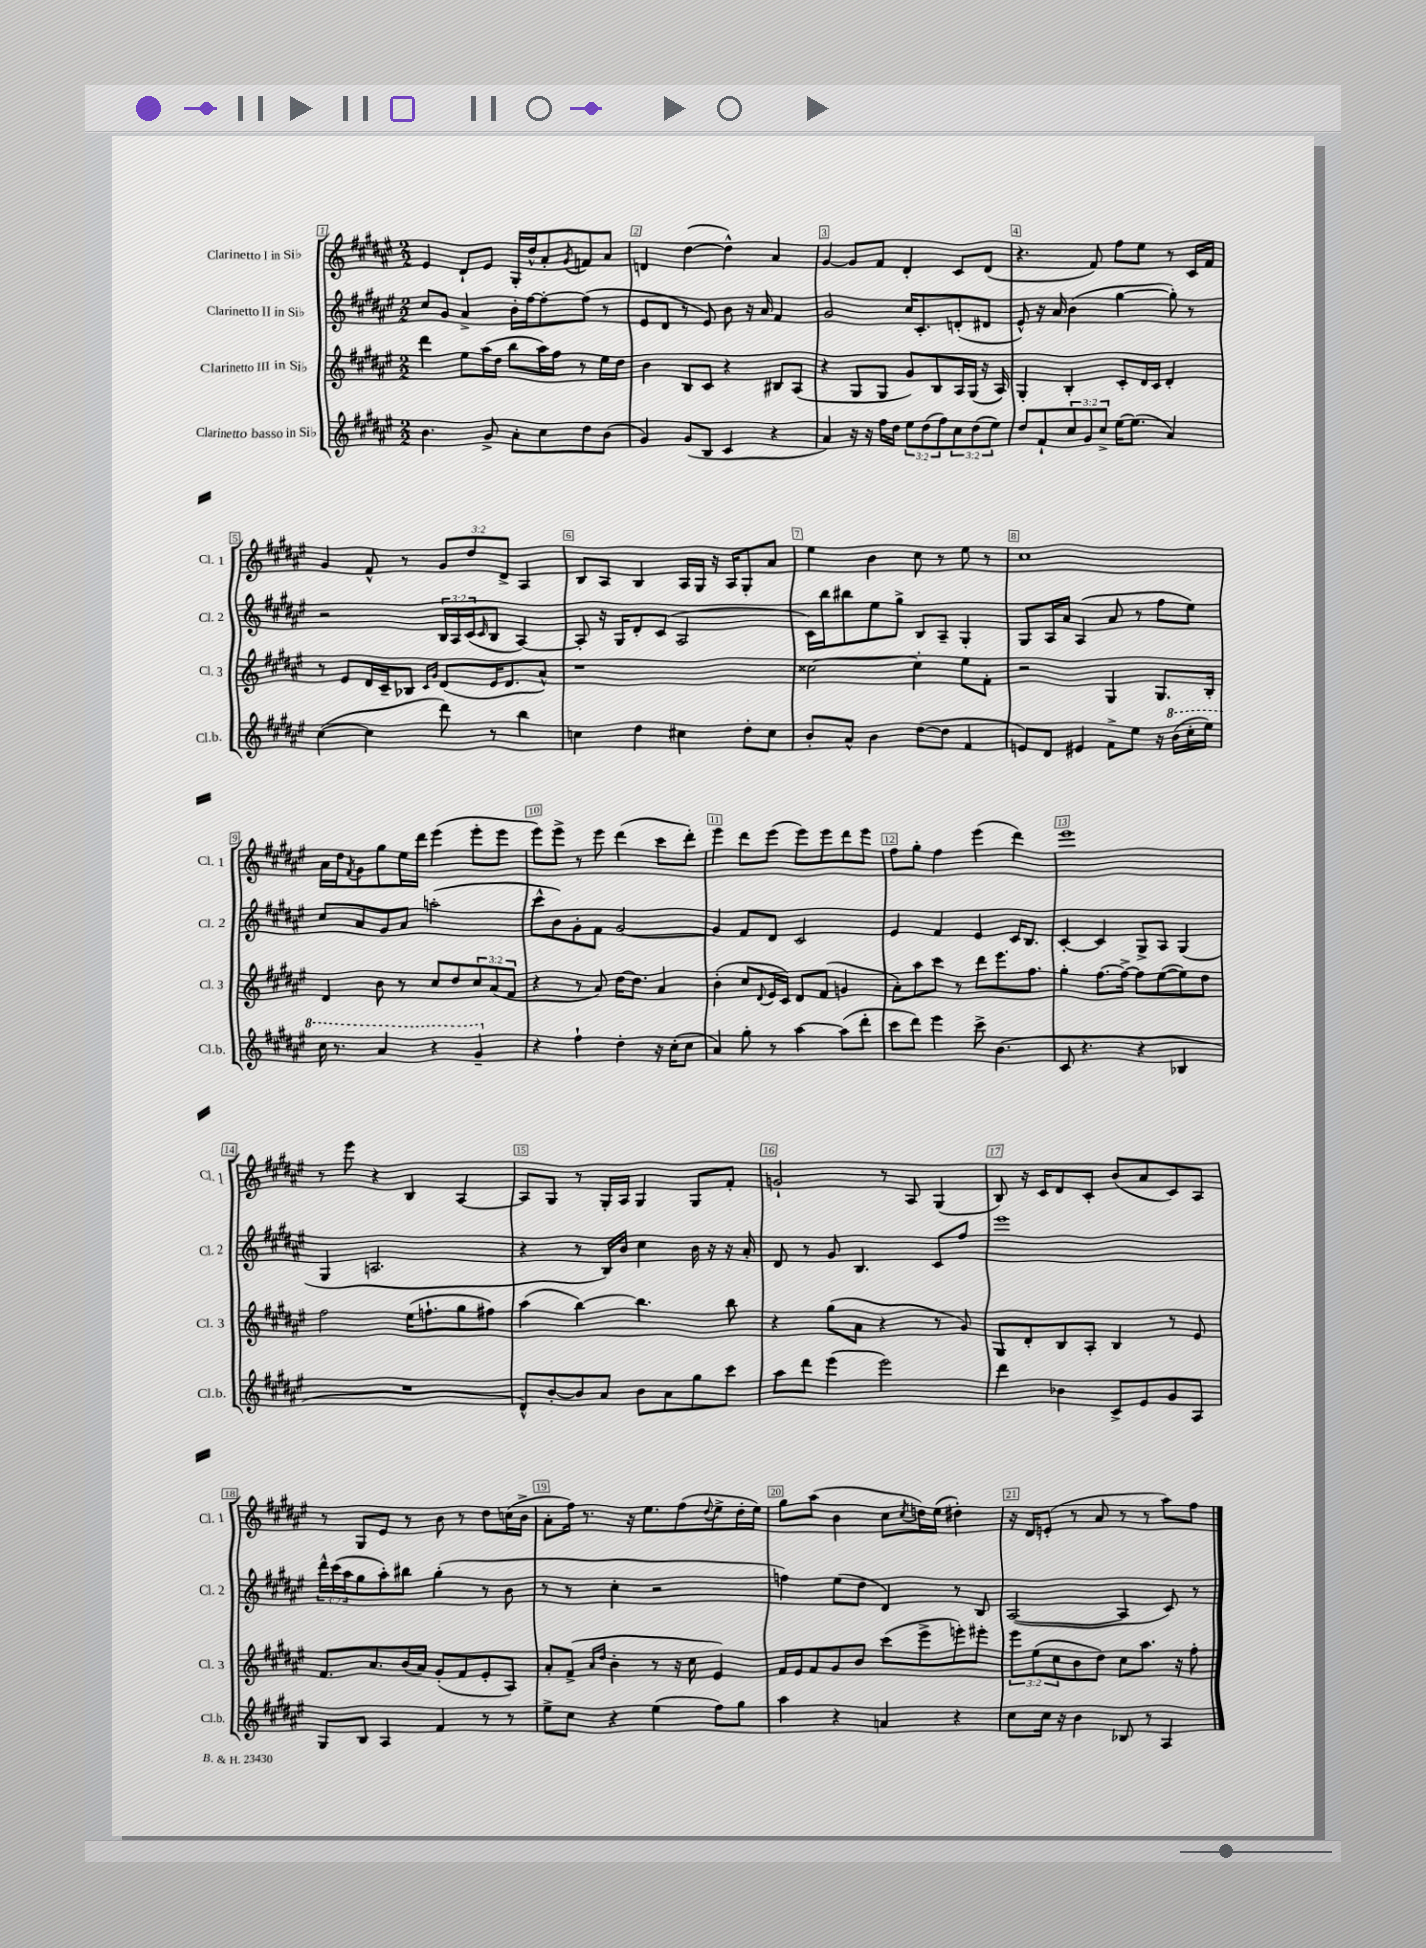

**kern	**kern	**kern	**kern
*part4	*part3	*part2	*part1
*staff4	*staff3	*staff2	*staff1
*I"Clarinetto basso in Si♭	*I"Clarinetto III in Si♭	*I"Clarinetto II in Si♭	*I"Clarinetto I in Si♭
*I'Cl.b.	*I'Cl. 3	*I'Cl. 2	*I'Cl. 1
*clefG2	*clefG2	*clefG2	*clefG2
*k[f#c#g#d#a#e#]	*k[f#c#g#d#a#e#]	*k[f#c#g#d#a#e#]	*k[f#c#g#d#a#e#]
*M2/2	*M2/2	*M2/2	*M2/2
=1	=1	=1	=1
4.b\	4ddd#\	8cc#/L	4e#/
.	.	8g#/J	.
.	8ee#\L	4a#^/	8d#`/L
8g#^/	(16aa#\L	.	8e#/J
.	16dd#\JJ	.	.
8a#'\L	8bb\L	16b'\LL	16G#'/LL
.	.	[16ff#\J	16dd#^^/J
8cc#\	16aa#\L)	8ff#'\_	8a#'/
.	16ff#\JJ	.	.
.	.	.	8qg#/
8dd#\	8r	(8ff#\J]	8fn/
(8b\J	16ee#\LL	8r	8a#/J
.	16dd#\JJ	.	.
=2	=2	=2	=2
4g#/)	4b\	8e#/L	4dn/
.	.	8d#/J	.
(8g#/L	8B/L	8r	([4dd#\
8B/J	8c#/J	8e#/)	.
4c#/	4r	8b\	4dd#^^\])
.	.	16r	.
.	.	16a#/	.
4r	8B#X/L	4f#/	4a#/
.	(8A#/J	.	.
=3	=3	=3	=3
4a#/)	4r	2g#/	[4g#/
16r	8G#/L	.	8g#/L]
16r	.	.	.
16ff#\LL	8G#/J	.	8f#/J
16dd#\JJ	.	.	.
12ee#\L	8g#/L)	16cc#/KL	4d#'/
.	.	8.c#'/	.
(12dd#\	.	.	.
.	8B/	.	.
12ff#\)	.	.	.
12cc#\	16A#/L	(8dn'/	8c#/L
.	(16G#/JJ	.	.
(12dd#\	.	.	.
.	16r	8d#X/J	(8d#/J
12ee#\J)	.	.	.
.	16A#/)	.	.
=4	=4	=4	=4
8dd#/L	4G#'/	8e#^^/)	4.r
8f#`/	.	16r	.
.	.	16a#/	.
12cc#/	4B'/	(4b\	.
12g#/	.	.	.
.	.	.	8f#/)
12cc#^/J	.	.	.
[16ee#\KL	8c#'/L	[4gg#\	8ff#\L
(8.ee#\J]	.	.	.
.	16d#/L	.	8ee#\J
.	16c#/JJ	.	.
4a#/)	4d#'/	8gg#'\])	8r
.	.	8r	16c#/LL
.	.	.	16f#/JJ
!!LO:LB:g=z
=5	=5	=5	=5
([4cc#\	8r	2r	4g#/
.	8e#/L	.	.
4cc#\]	16d#/L	.	8f#^^/
.	16c#~/J	.	.
.	8B-X/J	.	8r
.	16qqc#/LL	.	.
.	16qqg#/JJ	.	.
8ddd#\)	(8d#/L	24B/LL	12g#/L
.	.	24A#/	.
.	.	(24c#/J	12dd#/
.	.	16qqc#/	.
8r	16e#/K	8B/J	.
.	.	.	12d#^/J
.	8.d#/	.	.
4bb\	.	[4A#/)	4A#/
.	8a#^^/J)	.	.
=6	=6	=6	=6
4ccn\	1r	8A#'/]	8B/L
.	.	16r	8A#/J
.	.	16G#/KL	.
4dd#\	.	8d#'/	4B/
.	.	(8c#/J	.
4cc#X\	.	2A#/	16A#/LL
.	.	.	16G#/JJ
.	.	.	16r
.	.	.	16A#/KL
8dd#'\L	.	.	8G#'/
8cc#\J	.	.	8a#/J
=7	=7	=7	=7
8b'/L	[2cc##X\	16c#\LL)	4ee#\
.	.	16bb\J	.
8a#^^/J	.	8bb#X\	.
4b\	.	8ee#\	4b\
.	.	8gg#^\J	.
([8dd#\L	4cc##'\]	8B/L	8cc#\
8dd#\J]	.	8A#~/J	8r
4f#/	8ee#\L	4G#'/	8ee#\
.	8f#'\J	.	8r
=8	=8	=8	=8
8en/L)	2r	8G#/L	1cc#
8d#/J	.	16A#/L	.
.	.	16a#/JJ	.
4e#X/	.	(4A#/	.
8f#^\L	4G#/	8a#/	.
8ee#\J	.	8r	.
16r	8.G#/L	8ff#\L	.
*8va	*	*	*
(16bb\LL	.	.	.
16ccc#'\	.	8ee#\J)	.
16eee#\JJ)	16B'/Jk	.	.
!!LO:LB:g=z
=9	=9	=9	=9
16ccc#\	4d#/	8cc#/L	16a#\LL
8.r	.	.	16dd#\J
.	.	.	8qf#/
.	.	8a#/	8g#\
4aa#/	8b\	8g#/	8gg#\
.	8r	8a#/J	16ee#\L
.	.	.	16ddd#\JJ
4r	8cc#/L	(2aan'\	(4eee#\
.	8dd#/	.	.
4gg#~/	12cc#/	.	8eee#'\L
.	(12a#/	.	.
.	.	.	8eee#\J
.	12f#/J	.	.
=10	=10	=10	=10
*X8va	*	*	*
4r	4r	8ccc#^^\L	8eee#\L)
.	.	8b\)	8eee#^\J
4ff#`\	8r	8g#'\	8r
.	8a#/)	8f#\J	8eee#\
4dd#'\	[16dd#\KL	[2g#/	(4ddd#\
.	8.dd#\J]	.	.
16r	4a#/	.	8ccc#\L
(16cc#'\KL	.	.	.
8cc#\J	.	.	8ddd#'\J)
=11	=11	=11	=11
4a#/)	(4b'\	4g#/]	4eee#\
8gg#'\	8cc#/L	8f#/L	8ddd#\L
.	8qqd#/	.	.
8r	16e#/L	8d#/J	(8eee#\J
.	16c#/JJ)	.	.
[4aa#\	8d#/L	2c#/	8eee#\L)
.	(8f#/J	.	8eee#\
(8aa#\L]	4gn/	.	8ddd#\
8ddd#'\J	.	.	8eee#\J
=12	=12	=12	=12
8ccc#\L	8a#'\L)	4e#/	8ff#\L
8ddd#\J)	8aa#\	.	8gg#'\J
4eee#\	8ccc#\J	4f#/	4ff#\
.	8r	.	.
8ccc#^\	8ddd#\L	4e#/	(4eee#\
(4.b\	8.eee#\	.	.
.	.	16c#/KL	4ddd#\)
.	8.ff#\J	8.B/J	.
=13	=13	=13	=13
8c#/	4gg#'\	[4c#'/	1eee#
4.r	.	.	.
.	[8.ff#\L	4c#/]	.
.	16ff#^\Jk_	.	.
4r	8ff#\L]	8G#^/L	.
.	([8ee#\	8A#/J	.
4B-X/	8ee#\])	(4G#/	.
.	8dd#\J	.	.
!!LO:LB:g=z
=14	=14	=14	=14
1r	2ff#\	4G#/	8r
.	.	.	8eee#\
.	.	2.An/	4r
.	(16ee#\KL	.	4B/
.	8.ffn`\	.	.
.	8gg#\	.	[4A#/
.	8ff#X\J)	.	.
=15	=15	=15	=15
8d#^^/L)	(4aa#\	4r	8A#/L]
[8b'/	.	.	8G#/J
8b/]	[4bb\)	8r	8r
8a#/J	.	16B/LL)	16G#'/LL
.	.	16b/JJ	16A#/JJ
8b\L	4.bb\]	4cc#\	4G#/
8a#\	.	.	.
8gg#\	.	16b\	8G#/L
.	.	16r	.
8ccc#\J	8bb\	16r	8f#'/J
.	.	16a#'/	.
=16	=16	=16	=16
8aa#\L	4r	8d#/	2gn`/
8ddd#\J	.	8r	.
(4eee#\	(8gg#\L	8g#/	.
.	8a#\J	4.B/	.
2eee#\)	4r	.	8r
.	.	.	8A#/
.	8r	8c#/L	(4G#/
.	8g#/)	8ff#/J	.
=17	=17	=17	=17
4ddd#\	8G#/L	1eee#	8B/)
.	8d#'/	.	16r
.	.	.	16c#/KL
4b-X\	8B/	.	8d#/
.	8A#'/J	.	8c#'/J
8c#^/L	4B/	.	(8b/L
8e#/	.	.	8a#/
8g#/	8r	.	8c#/)
8A#/J	8e#/	.	8A#/J
!!LO:LB:g=z
=18	=18	=18	=18
8G#/L	8.f#/L	24ddd#^^\LL	8r
.	.	(24ccc#\	.
.	.	24aa#\J	.
8B/J	.	8gg#\	8G#/L
.	8.a#/	.	.
4A#/	.	8aa#'\)	8e#/J
.	(16b/L	8bb#X\J	8r
.	16a#/JJ)	.	.
4f#/	(8g#'/L	(4gg#'\	8b\
.	8f#/	.	8r
8r	8e#'/	8r	8dd#\L
8r	8A#/J)	8b\	(16ccn\L
.	.	.	16b^\JJ
=19	=19	=19	=19
8ee#^\L	8a#'/L	8r	8a#'\L
8cc#\J	(8f#^/J	8r	16ff#\Jk)
.	.	.	8.r
.	16qqa#/LL	.	.
.	16qqdd#/JJ	.	.
4r	4b'\	4cc#'\	.
.	.	.	16r
.	.	.	8.ee#\L
(4ee#\	8r	2r	.
.	16r	.	(8ff#\
.	16cc#\	.	.
.	.	.	8qqdd#/
8ff#\L)	4e#/)	.	8ee#^\
8gg#\J	.	.	16dd#'\L
.	.	.	16ee#\JJ)
=20	=20	=20	=20
4aa#\	16f#/LL	4ffn\)	8gg#\L
.	16e#/J	.	.
.	8f#/	.	(8aa#\J
4r	8g#/	(8ee#\L	4b\
.	8b/J	8dd#\J	.
4an/	(8ccc#\L	4d#/)	8cc#\L
.	.	.	8qcc#/
.	8eee#^\	.	16ddn\L)
.	.	.	(16ee#\JJ
4r	8eeen'\)	8r	4dd#X'\)
.	8eee#X'\J	8B/	.
=21	=21	=21	=21
8cc#\L	12eee#\L	([2A#/	16r
.	.	.	16d#/KL
.	(12ee#\	.	.
16cc#\Jk	.	.	(8en'/J
.	12cc#\	.	.
16r	.	.	.
4b\	8b\	.	8r
.	8dd#\J)	.	8a#/
8B-X/	8cc#\L	4A#/]	8r
8r	8.aa#\J	.	8r
4A#/	.	8c#/)	8aa#\L)
.	16r	.	.
.	8ff#'\	8r	8ff#\J
==	==	==	==
*-	*-	*-	*-
